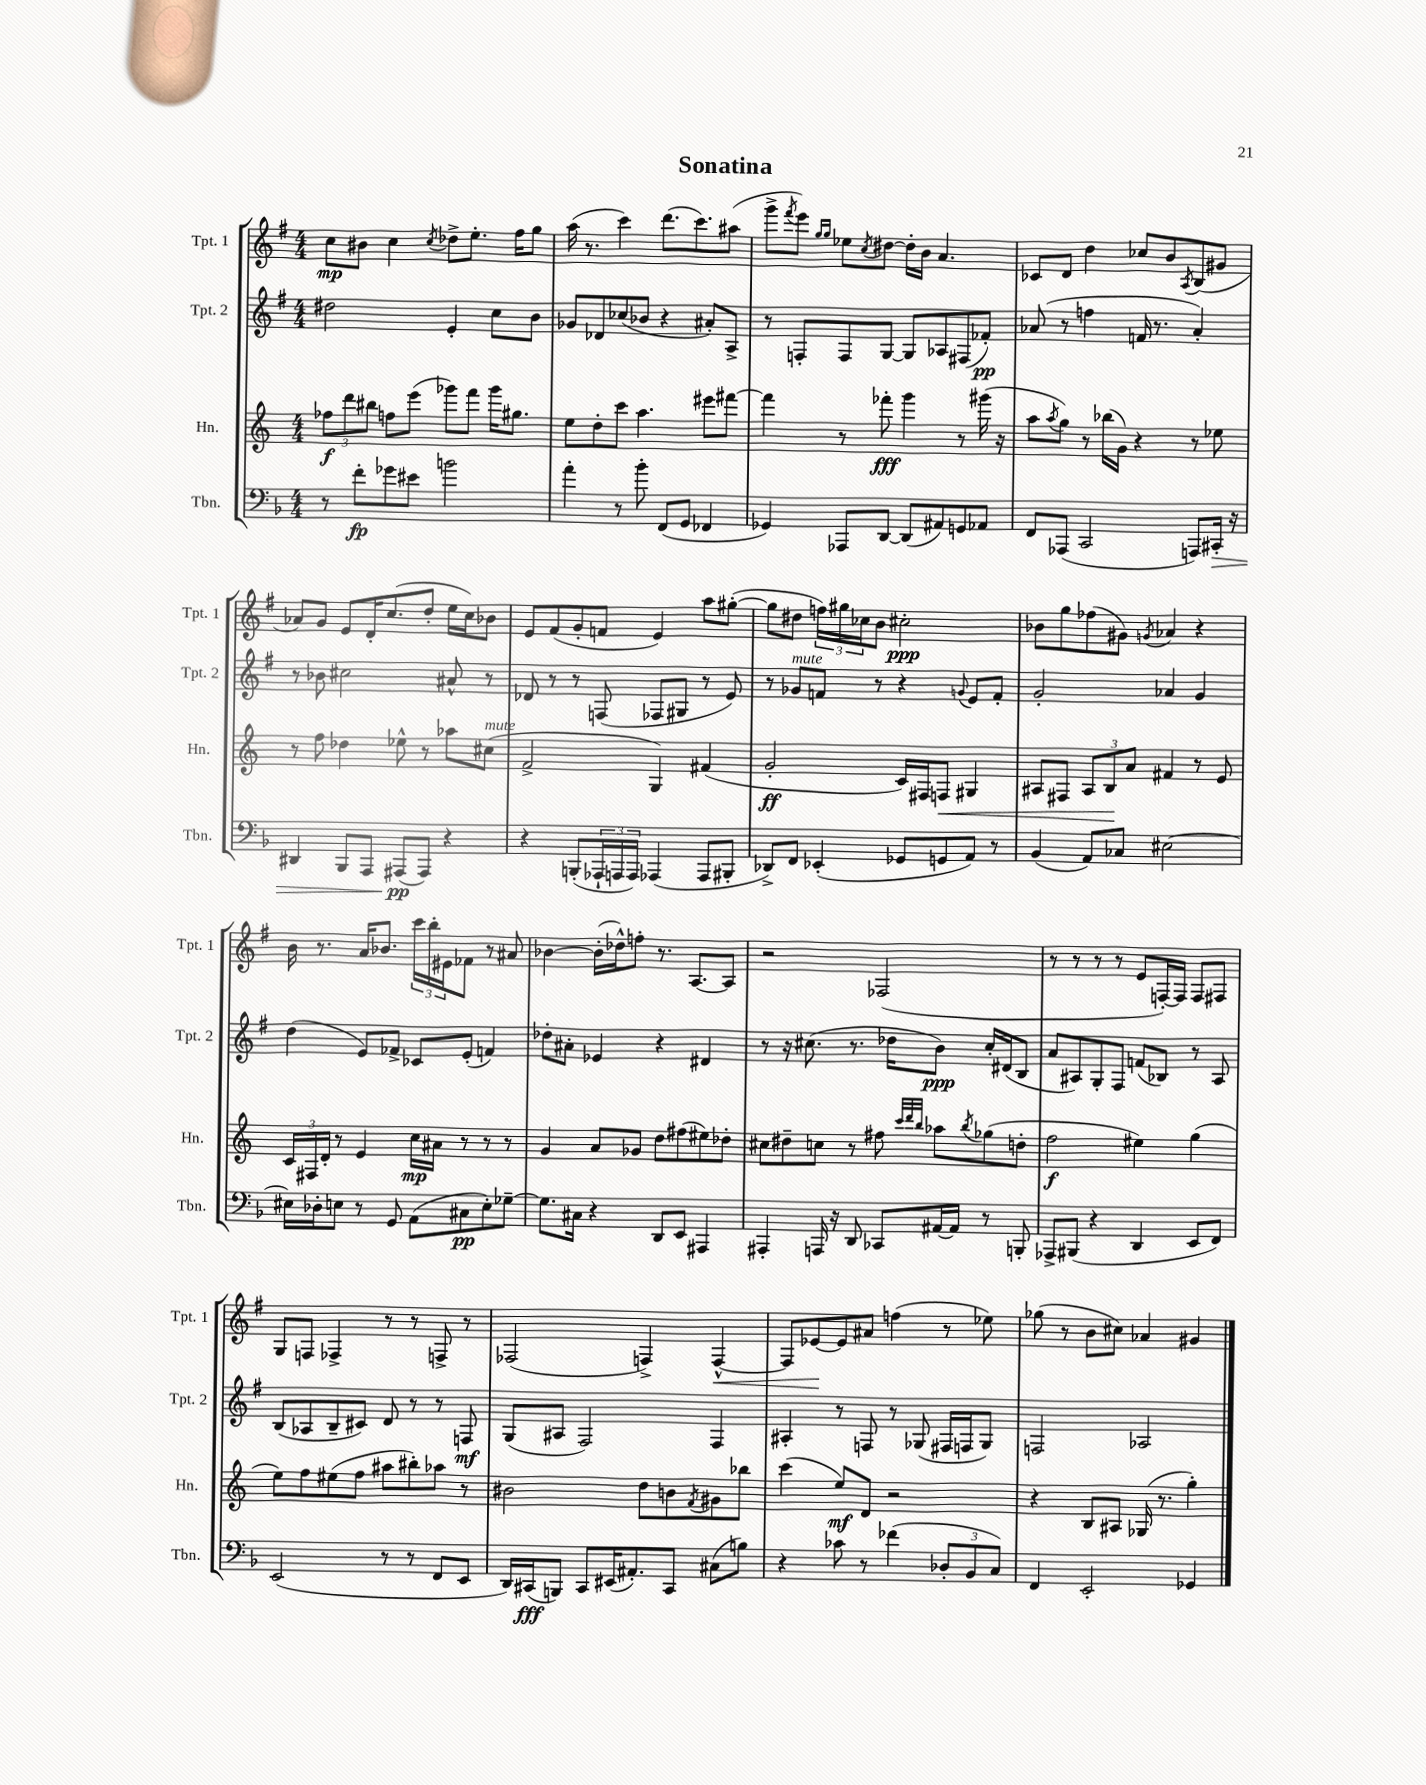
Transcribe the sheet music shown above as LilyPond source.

\header { title = "Sonatina" }
<<
\new StaffGroup <<
\new Staff = "s0" \with { instrumentName = "Tpt. 1" shortInstrumentName = "Tpt. 1" } {
    \clef treble \key g \major \numericTimeSignature \time 4/4
    c''8\mp bis'8 c''4 \acciaccatura { c''8 } des''8-> e''8.-. fis''16 g''8 |
    a''16( r8. c'''4) d'''8.( c'''8.) ais''8( |
    g'''8-> \acciaccatura { fis'''8 } e'''8) \grace { g''16 g''16 } ees''8 \acciaccatura { c''8 } dis''8~ dis''16-. b'16 a'4. |
    ces'8 d'8 d''4 ces''8 b'8 \acciaccatura { a8 } b8( gis'8 |
    aes'8) g'8 e'8 d'16-. c''8.( d''8-. e''16 c''16) bes'8 |
    e'8 fis'8( g'8-. f'8 e'4) a''8 gis''8~-.( |
    gis''8 dis''8 \tuplet 3/2 { f''16) gis''16 ces''16 } b'8 cis''2-.\ppp |
    bes'8 g''8 fes''8( gis'8) \acciaccatura { g'8 } aes'4 r4 |
    b'16 r8. a'16 bes'8. \tuplet 3/2 { c'''16 b''16-. eis'16 } fes'8 r8 ais'8 |
    bes'4~ bes'16-.( des''16-^) f''8-. r8. a8.~ a8 |
    r2 fes2( |
    r8 r8 r8 r8 e'8 f16~-.) f16 f8 fis8 |
    g8 f8 fes4-> r8 r8 f8-> r8 |
    fes2( f4->) f4~-^\< |
    f8 ees'8~\! ees'8 ais'8 f''4( r8 ees''8) |
    ges''8( r8 b'8 cis''8) aes'4 gis'4 \bar "|." |
}
\new Staff = "s1" \with { instrumentName = "Tpt. 2" shortInstrumentName = "Tpt. 2" } {
    \clef treble \key g \major \numericTimeSignature \time 4/4
    dis''2 e'4-. c''8 b'8 |
    ges'8 des'8 ces''8( bes'8 r4 ais'8-.) a8-> |
    r8 f8-. f8 g8~ g8 aes8 fis8( fes'8-.\pp) |
    aes'8( r8 f''4 f'16 r8. aes'4-.) |
    r8 bes'8 cis''2 ais'8-^ r8 |
    des'8 r8 r8 f8( fes8 gis8 r8 e'8) |
    r8 ges'8^\markup { \italic "mute" } f'8 r8 r4 \appoggiatura { g'8 } e'8 f'8-. |
    g'2-. aes'4 g'4 |
    d''4( e'8) fes'8-> ces'8 e'8-.( f'4) |
    des''8-. ais'8-. ees'4 r4 dis'4 |
    r8 r16 cis''8.( r8. des''16 b'8\ppp) cis''16-. dis'16( b8 |
    a'8 ais8) g8-. fis8 f'8( bes8) r8 ais8 |
    b8( aes8 b8-- cis'8) d'8 r8 r8 f8\mf |
    g8( ais8 fis2) fis4 |
    ais4-. r8 f8 r8 ges8( fis16 f16 ges8) |
    f2 aes2 \bar "|." |
}
\new Staff = "s2" \with { instrumentName = "Hn." shortInstrumentName = "Hn." } {
    \clef treble \key c \major \numericTimeSignature \time 4/4
    \tuplet 3/2 { fes''8\f d'''8 bis''8 } f''8 e'''8( ges'''8) f'''8 ges'''16 gis''8. |
    e''8 d''8-. c'''8 a''4. eis'''8 fis'''8~ |
    fis'''4 r8 fes'''8-.\fff g'''4 r8 gis'''16( r16 |
    a''8 \acciaccatura { a''8 } g''8) r8 bes''16( g'16) r4 r8 ees''8 |
    r8 f''8 des''4 ees''8-^ r8 aes''8 cis''8^\markup { \italic "mute" }( |
    f'2-> g4) fis'4( |
    g'2-.\ff c'16) fis16 f8\< gis4 |
    ais8 fis8 \tuplet 3/2 { ais8 b8\! a'8 } fis'4 r8 e'8 |
    \tuplet 3/2 { c'16 fis16 d'16-. } r8 e'4 c''16\mp ais'16 r8 r8 r8 |
    g'4 a'8 ges'8 d''8 fis''8( eis''8) des''8-. |
    cis''8 dis''8-- c''8 r8 fis''8 \grace { c'''32 d'''32 b''32 } aes''8 \acciaccatura { b''8 } ges''8( d''8-. |
    f''2\f eis''4) g''4( |
    e''8) f''8 eis''8( f''8 ais''8 bis''8-.) aes''8 r8 |
    bis'2 d''8 b'8 \acciaccatura { f'8 } gis'8 bes''8 |
    c'''4( e''8\mf) d'8 r2 |
    r4 b8 ais8 ges16( r8. g''4-.) \bar "|." |
}
\new Staff = "s3" \with { instrumentName = "Tbn." shortInstrumentName = "Tbn." } {
    \clef bass \key f \major \numericTimeSignature \time 4/4
    r8 f'8-.\fp ges'8 eis'8 b'2 |
    a'4-. r8 bes'8-. f,8( g,8 fes,4 |
    ges,4) aes,,8 d,8~ d,8( ais,8) g,8 aes,8 |
    f,8 aes,,8( c,2 a,,8) cis,16-.\> r16 |
    dis,4 bes,,8 a,,8 ais,,8\pp\!( ais,,8) r4 |
    r4 b,,8-.( \tuplet 3/2 { aes,,16-! a,,16 a,,16) } aes,,4( aes,,8 bis,,8-. |
    des,8->) f,8 ees,4-.( ges,8 g,8 a,8) r8 |
    bes,4( a,8) ces8 eis2~ |
    eis16 des16-. e8 r8 g,8 a,8( cis8\pp e8-.) ges8~-- |
    ges8. cis16 r4 d,8 e,8 ais,,4 |
    ais,,4-. a,,16 r16 d,8 ces,8 ais,16~ ais,16 r8 b,,8-. |
    aes,,8-> bis,,8( r4 d,4 e,8 f,8) |
    e,2( r8 r8 f,8 e,8 |
    d,16) cis,16\fff( b,,8) cis,8 eis,16( ais,8.-.) cis,8 cis8( b8) |
    r4 ces'8 r8 fes'4( \tuplet 3/2 { des8-. bes,8 c8) } |
    f,4 e,2-. ges,4 \bar "|." |
}
>>
>>
\layout { \context { \Score \remove "Bar_number_engraver" } }
